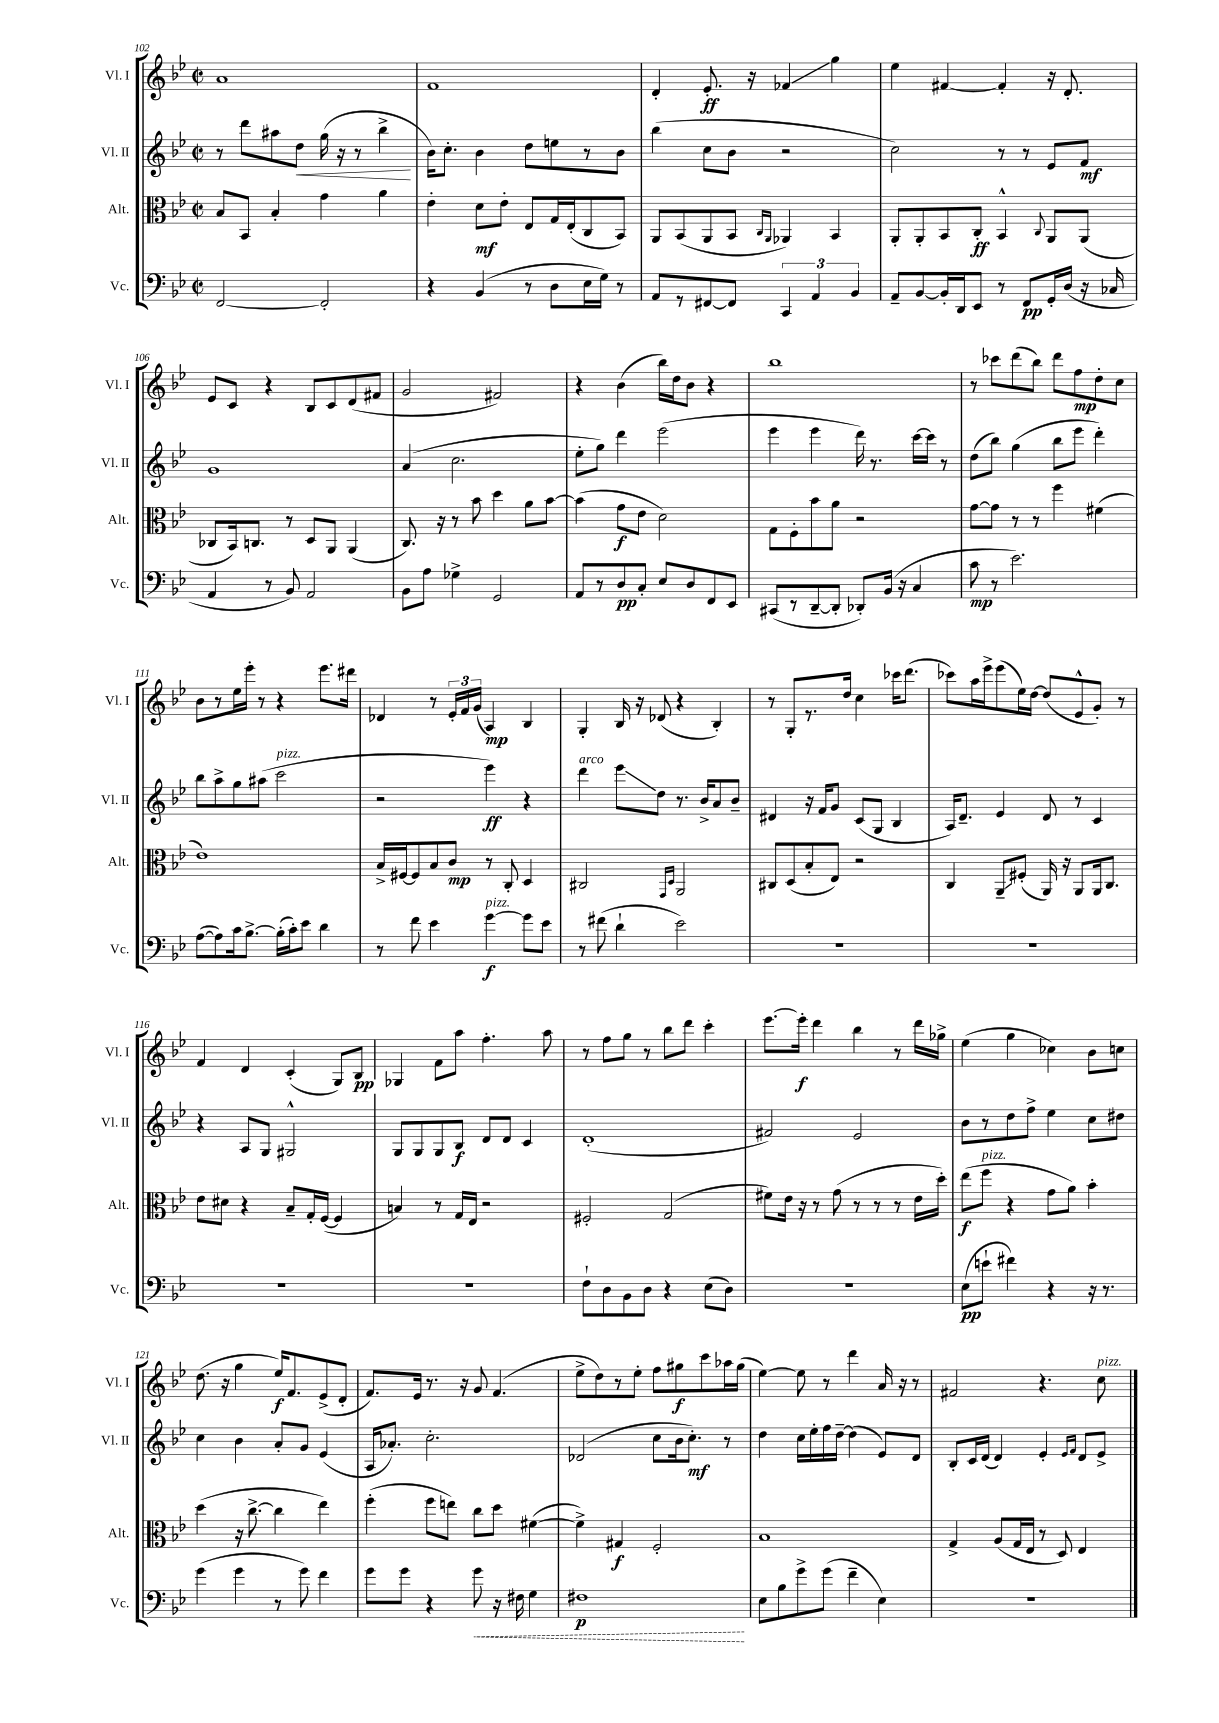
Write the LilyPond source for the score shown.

<<
\new StaffGroup <<
\new Staff = "s0" \with { instrumentName = "Vl. I" shortInstrumentName = "Vl. I" } {
    \clef treble \key bes \major \defaultTimeSignature \time 2/2
    \autoBeamOff a'1 |
    f'1 |
    d'4-. ees'8.-.\ff r16 fes'4\glissando g''4 |
    ees''4 fis'4~ fis'4-. r16 d'8.-. |
    ees'8[ c'8] r4 bes8[ c'8 d'8( fis'8] |
    g'2 fis'2) |
    r4 bes'4( bes''16[) d''16 bes'8] r4 |
    bes''1 |
    r8 ces'''8[ d'''8( bes''8]) d'''8[ f''8\mp d''8-. c''8] |
    bes'8[ r8 ees''16 ees'''16]-. r8 r4 ees'''8.[ dis'''16] |
    des'4 r8 \tuplet 3/2 { ees'16[-. f'16 g'16]( } a4\mp) bes4 |
    g4-. bes16 r16 des'8( r4 bes4-.) |
    r8 g8[-. r8. d''16] c''4 ces'''16[ d'''8.]( |
    ces'''8[) a''16 ees'''16-> ees'''8( ees''16) d''16]~ d''8[( ees'8-^ g'8]-.) r8 |
    f'4 d'4 c'4-.( g8[) bes8]\pp |
    ges4 f'8[ a''8] f''4.-. a''8 |
    r8 f''8[ g''8] r8 bes''8[ d'''8] c'''4-. |
    ees'''8.[~ ees'''16]-.\f d'''4 bes''4 r8 d'''16[ ges''16]-> |
    ees''4( g''4 ces''4) bes'8[ c''8] |
    d''8.( r16 g''4 ees''16[\f) f'8. ees'8->( d'8]-. |
    f'8.[) ees'16] r8. r16 g'8 f'4.( |
    ees''8[-> d''8) r8 ees''8]-. f''8[ gis''8\f c'''8 aes''16 gis''16]( |
    ees''4~) ees''8 r8 d'''4 a'16 r16 r8 |
    fis'2 r4. c''8^\markup { \italic "pizz." } \bar "|." |
}
\new Staff = "s1" \with { instrumentName = "Vl. II" shortInstrumentName = "Vl. II" } {
    \clef treble \key bes \major \defaultTimeSignature \time 2/2
    \autoBeamOff r8 d'''8[ ais''8 d''8]\< g''16( r16 r8 bes''4->\! |
    bes'16[) c''8.]-. bes'4 d''8[ e''8 r8 bes'8] |
    bes''4( c''8[ bes'8] r2 |
    c''2) r8 r8 ees'8[ f'8]\mf |
    g'1 |
    a'4( c''2. |
    ees''8[-. g''8]) d'''4 ees'''2( |
    ees'''4 ees'''4 d'''16) r8. c'''16[~ c'''16] r8 |
    d''8[( bes''8]) g''4( bes''8[ ees'''8] d'''4-.) |
    bes''8[ a''8-> g''8 ais''8]( c'''2^\markup { \italic "pizz." } |
    r2 ees'''4\ff) r4 |
    d'''4^\markup { \italic "arco" } ees'''8[\glissando d''8] r8. bes'16[-> a'8 bes'8]-- |
    dis'4 r16 f'16[ g'8] c'8[( g8] bes4 |
    a16[) d'8.]-- ees'4 d'8 r8 c'4 |
    r4 a8[ g8] gis2-^ |
    g8[ g8 g8 bes8]\f d'8[ d'8] c'4 |
    d'1-.( |
    fis'2) ees'2 |
    bes'8[ r8 d''8 f''8]-> ees''4 c''8[ dis''8] |
    c''4 bes'4 a'8[-. g'8] ees'4( |
    a16[ aes'8.]-.) c''2.-. |
    des'2( c''8[ bes'16 c''8.]-.\mf) r8 |
    d''4 c''16[ ees''16-. f''16 d''16]~-- d''4( ees'8[) d'8] |
    bes8[-. c'16 d'16]( d'4) ees'4-. \grace { ees'16[ f'16] } d'8[ ees'8]-> \bar "|." |
}
\new Staff = "s2" \with { instrumentName = "Alt." shortInstrumentName = "Alt." } {
    \clef alto \key bes \major \defaultTimeSignature \time 2/2
    \autoBeamOff bes8[ bes,8] bes4-. g'4 a'4 |
    ees'4-. d'8[\mf ees'8]-. ees8[ g16 ees16-.( c8 bes,8]) |
    a,8[ bes,8( a,8 bes,8] \grace { c16[ a,16] } aes,4) bes,4 |
    a,8[-. a,8-. bes,8 c8]-.\ff bes,4-^ \appoggiatura { c8 } a,8[ a,8]( |
    ces8[ bes,16) c8.] r8 d8[ a,8] a,4( |
    c8.) r16 r8 bes'8 d''4 a'8[ bes'8]~ |
    bes'4( g'8[\f ees'8] d'2) |
    g8[ f8-. bes'8 a'8] r2 |
    g'8[~ g'8] r8 r8 f''4 fis'4( |
    ees'1) |
    bes16[-> fis16~ fis8 bes8 c'8]\mp r8 c8-. d4 |
    cis2 \grace { g,16[ d16] } a,2 |
    cis8[ d8( bes8-. ees8]) r2 |
    c4 a,8[--\glissando fis8]-.( a,16) r16 a,8[ a,16 c8.] |
    ees'8[ dis'8] r4 bes8[-- g16-. f16]~( f4 |
    b4) r8 g16[ ees16] r2 |
    fis2-. g2( |
    fis'8[) ees'16] r16 r8 g'8( r8 r8 r8 ees'16[ d''16]-.) |
    ees''8[\f( f''8]^\markup { \italic "pizz." } r4 g'8[ a'8]) bes'4-. |
    d''4( r16 c''8.~-> c''4 ees''4) |
    f''4-.( f''8[ e''8]) c''8[ d''8] fis'4~( |
    fis'4->) gis4\f f2-. |
    bes1 |
    g4-> a8[( g16 ees16] r8 d8) ees4 \bar "|." |
}
\new Staff = "s3" \with { instrumentName = "Vc." shortInstrumentName = "Vc." } {
    \clef bass \key bes \major \defaultTimeSignature \time 2/2
    \autoBeamOff f,2~ f,2-. |
    r4 bes,4( r8 d8[ ees16 g16]) r8 |
    a,8[ r8 fis,8~ fis,8] \tuplet 3/2 { c,4 a,4 bes,4 } |
    a,8[-- bes,8~ bes,16-. d,16 ees,8] r8 f,8[\pp g,16-. d16]( r16 ces16 |
    a,4 r8 bes,8) a,2 |
    bes,8[ a8] ges4-> g,2 |
    a,8[ r8 d8\pp c8]-. ees8[ d8 f,8 ees,8] |
    cis,8[( r8 d,8~-- d,8]-. des,8[-.) bes,16]( r16 c4 |
    c'8\mp r8 ees'2.) |
    a8[~( a8) c'16 bes8.]~-> bes16[-.( c'16-.) ees'8] d'4 |
    r8 f'8 ees'4 g'4~\f^\markup { \italic "pizz." } g'8[ ees'8] |
    r8 fis'8( d'4-! ees'2) |
    R1 |
    R1 |
    R1 |
    R1 |
    f8[-! d8 bes,8 d8] r4 ees8[( d8]) |
    R1 |
    ees8[\pp( e'8]-! fis'4) r4 r16 r8. |
    g'4( g'4 r8 g'8) f'4 |
    g'8[ g'8] r4 \once \override Hairpin.style = #'dashed-line g'8\< r16 fis16 g4 |
    fis1\p\! |
    ees8[ bes8 g'8-> g'8]( f'4-- ees4) |
    R1 \bar "|." |
}
>>
>>
\layout { \context { \Score currentBarNumber = #102 } }
